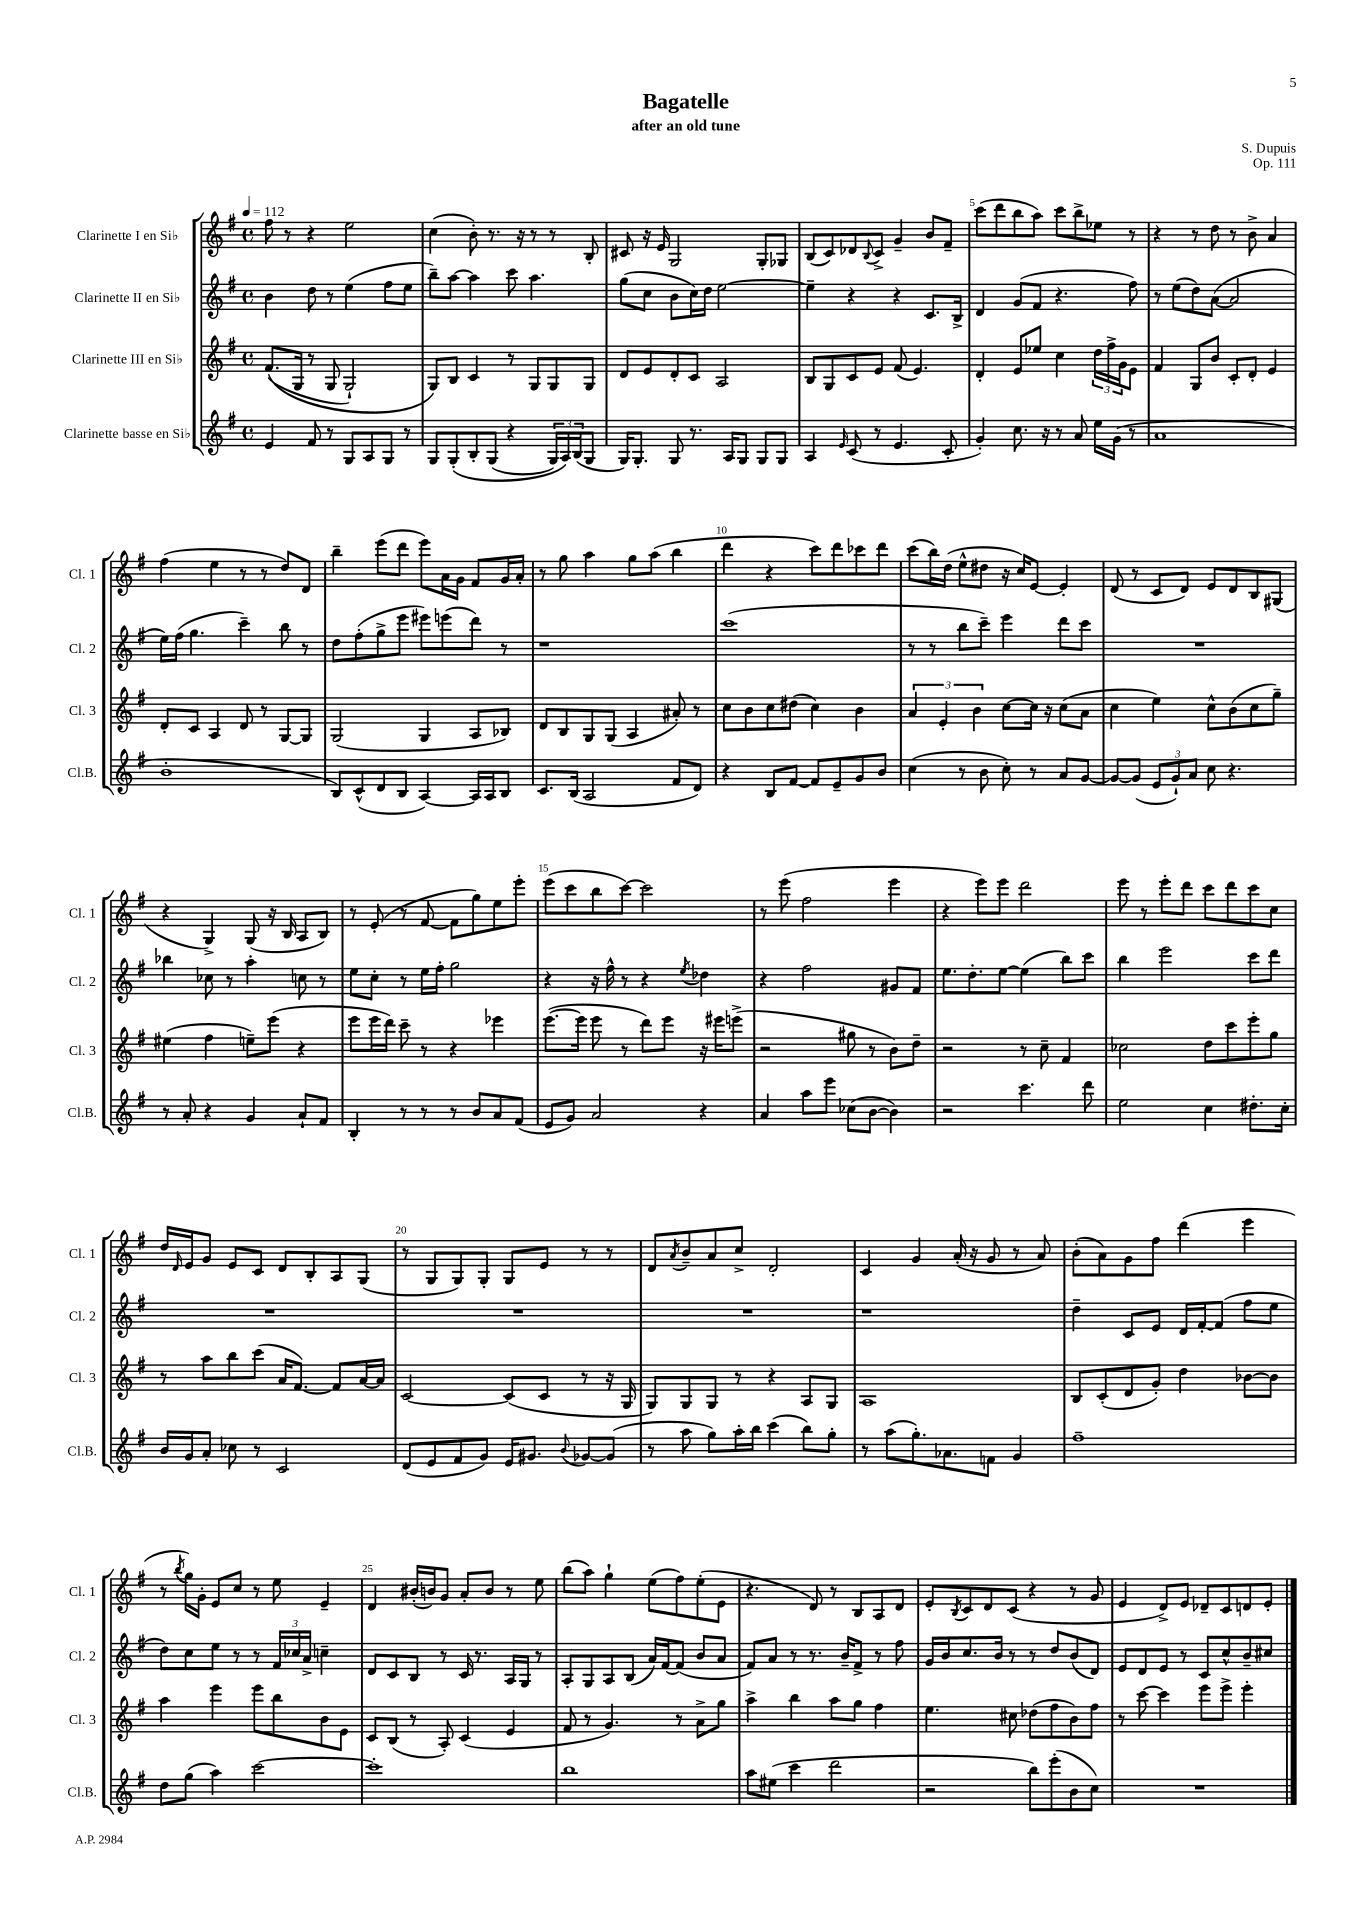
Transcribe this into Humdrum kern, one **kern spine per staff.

**kern	**kern	**kern	**kern
*part4	*part3	*part2	*part1
*staff4	*staff3	*staff2	*staff1
*I"Clarinette basse en Si♭	*I"Clarinette III en Si♭	*I"Clarinette II en Si♭	*I"Clarinette I en Si♭
*I'Cl.B.	*I'Cl. 3	*I'Cl. 2	*I'Cl. 1
*clefG2	*clefG2	*clefG2	*clefG2
*k[f#]	*k[f#]	*k[f#]	*k[f#]
*M4/4	*M4/4	*M4/4	*M4/4
*met(c)	*met(c)	*met(c)	*met(c)
*MM112	*MM112	*MM112	*MM112
=1	=1	=1	=1
4e/	((8.f#/L	4b\	8ff#\
.	.	.	8r
.	16G/Jk	.	.
8f#/	8r	8dd\	4r
8r	8G/	8r	.
8G/L	2G`/)	(4ee\	2ee\
8A/	.	.	.
8G/J	.	8ff#\L	.
8r	.	8ee\J	.
=2	=2	=2	=2
8G/L	8G/L)	8bb~\L)	(4cc\
(8G'/	8B/J	[8aa\J	.
8B'/	4c/	4aa\]	8b'\)
(8G/J	.	.	8.r
4r	8r	8ccc\	.
.	.	.	16r
.	8G/L	4.aa\	8r
24G/LL)	8G/	.	8r
24A/)	.	.	.
(24B/J	.	.	.
8G/J	8G/J	.	8B'/
=3	=3	=3	=3
16G/KL)	8d/L	(8gg\L	8c#X/
8.G'/J	.	.	.
.	8e/	8cc\J	16r
.	.	.	16e/
8G/	8d'/	8b\L	2G/
8.r	8c/J	16cc\L)	.
.	.	16dd\JJ	.
.	2A/	[2ee\	.
16A/KL	.	.	.
8G/J	.	.	.
8G/L	.	.	8G'/L
8G/J	.	.	8G-X/J
=4	=4	=4	=4
4A/	8B/L	4ee~\]	(8B/L
.	8G/	.	8c/)
16qqe/	.	.	.
(8c/	8c/	4r	8d-X/
.	.	.	8qqB/
8r	8e/J	.	8c^/J
4.e/	(8f#/	4r	4g~/
.	4.e/)	.	.
.	.	8.c/L	8b/L
8c'/	.	.	8f#~/J
.	.	16B^/Jk	.
=5	=5	=5	=5
4g'/)	4d'/	4d/	(8ccc\L
.	.	.	8ddd\
8.cc\	8e/L	(8g/L	8bb\
.	8ee-X/J	8f#/J	8aa\J)
16r	.	.	.
8r	4cc\	4.r	8ccc\L
8a/	.	.	8bb^\
16ee\LL	24dd\LL	.	8ee-X\J
.	24ff#^\	.	.
(16g\JJ	.	.	.
.	24g\J	.	.
8r	8e\J	8ff#\)	8r
=6	=6	=6	=6
1a	4f#/	8r	4r
.	.	(8ee\L	.
.	8G/L	8dd\)	8r
.	8b/J	([8a\J	8dd\
.	8c'/L	2a/]	8r
.	8d'/J	.	8b^\
.	4e/	.	4a/
!!LO:LB:g=z
=7	=7	=7	=7
1b'	8d'/L	16ee\LL)	(4ff#\
.	.	(16ff#\JJ	.
.	8c/J	4.gg\	.
.	4A/	.	4ee\
.	8d/	4ccc~\)	8r
.	8r	.	8r
.	[8G/L	8bb\	8dd/L)
.	8G/J]	8r	8d/J
=8	=8	=8	=8
8B/L)	(2G/	8dd\L	4bb~\
(8c^^/	.	(8ff#'\	.
8d/	.	8gg^\	(8eee\L
8B/J	.	8eee\J	8ddd\J
[4A/)	4G/	8eee#X\L)	8eee\L)
.	.	(8eeen\	16a\L
.	.	.	16g\JJ
16A/LL]	8A/L	8ddd\J)	8f#/L
16A/J	.	.	.
8B/J	8B-X/J)	8r	16g/L
.	.	.	16a'/JJ
=9	=9	=9	=9
8.c/L	8d/L	1r	8r
.	8B/	.	8gg\
(16B/Jk	.	.	.
2A/	8G/	.	4aa\
.	(8G/J	.	.
.	4A/	.	8gg\L
.	.	.	(8aa\J
8f#/L	8a#X'/)	.	4bb\
8d/J)	8r	.	.
=10	=10	=10	=10
4r	8cc\L	(1ccc	4ddd\
.	8b\	.	.
8B/L	8cc\	.	4r
[8f#/J	(8dd#X\J	.	.
8f#/L]	4cc\)	.	8ccc\L)
8e~/	.	.	8ddd\
8g/	4b\	.	8ccc-X\
8b/J	.	.	8ddd\J
=11	=11	=11	=11
(4cc\	6a/	8r	(8ccc\L
.	.	8r	16bb\L)
.	6e'/	.	.
.	.	.	(16dd\JJ
8r	.	8bb\L	8ee^^\L
.	6b\	.	.
8b\	.	8ccc~\J)	8dd#X\J
8cc'\)	[8cc\L	4eee\	16r
.	.	.	16cc/KL)
8r	16cc\Jk]	.	[8e/J
.	16r	.	.
8a/L	(8cc\L	8ddd\L	4e'/]
[8g/J	8a\J	8ccc\J	.
=12	=12	=12	=12
8g/L_	4cc\	1r	(8d/
(8g/J]	.	.	8r
12e/L	4ee\)	.	8c/L
12g`/)	.	.	.
.	.	.	8d/J)
12a/J	.	.	.
8cc\	8cc^^\L	.	8e/L
4.r	(8b\	.	8d/
.	8cc\	.	8B/
.	8gg~\J)	.	(8G#X/J
!!LO:LB:g=z
=13	=13	=13	=13
8r	(4ee#X\	4bb-X\	4r
8a'/	.	.	.
4r	4ff#\	8cc-X\	4G^/)
.	.	8r	.
4g/	8een~\L)	4aa'\	(8G/
.	(8eee\J	.	16r
.	.	.	16B/
8a`/L	4r	8ccn\	8A/L
8f#/J	.	8r	8B/J)
=14	=14	=14	=14
4B'/	8eee\L	8ee\L	8r
.	16eee\L	8cc'\J	(8e'/
.	16ddd\JJ)	.	.
8r	8ccc~\	8r	8r
8r	8r	16ee\LL	[8f#/
.	.	16ff#'\JJ	.
8r	4r	2gg\	8f#\L]
8b/L	.	.	8gg\)
8a/	4eee-X\	.	8ee\
(8f#/J	.	.	8eee'\J
=15	=15	=15	=15
8e/L	([8.eee\L	4r	(8eee\L
8g/J)	.	.	8ccc\
.	16eee\Jk]	.	.
2a/	8eee\	16r	8bb\
.	.	16ff#^^\	.
.	8r	8r	[8ccc\J)
.	8ddd\L)	4r	2ccc\]
.	8eee\J	.	.
.	.	8qee/	.
4r	16r	4dd-X\	.
.	16eee#X\KL	.	.
.	(8eeen^\J	.	.
=16	=16	=16	=16
4a/	2r	4r	8r
.	.	.	(8eee\
8aa\L	.	2ff#\	2ff#\
8eee\J	.	.	.
(8cc-X\L	8gg#X\	.	.
[8b\J	8r	.	.
4b\])	8b\L)	8g#X/L	4eee\
.	8dd~\J	8f#/J	.
=17	=17	=17	=17
2r	2r	8.ee\L	4r
.	.	8.dd'\	.
.	.	.	8eee\L)
.	.	[8ee\J	8eee\J
4.ccc\	8r	(4ee\]	2ddd\
.	8cc~\	.	.
.	4f#/	8bb\L)	.
8ddd\	.	8ccc\J	.
=18	=18	=18	=18
2ee\	2cc-X\	4bb\	8eee\
.	.	.	8r
.	.	2eee\	8eee'\L
.	.	.	8ddd\J
4cc\	8dd\L	.	8ccc\L
.	8ccc\	.	8ddd\
8.dd#X'\L	8eee'\	8ccc\L	8ccc\
.	8gg\J	8ddd\J	8cc\J
16cc'\Jk	.	.	.
!!LO:LB:g=z
=19	=19	=19	=19
16b/LL	8r	1r	16dd/LL
.	.	.	16qqd/
16g/J	.	.	16e/J
8a'/J	8aa\L	.	8g/J
8cc-X\	8bb\	.	8e/L
8r	(8ccc\J	.	8c/J
2c/	16a/KL	.	8d/L
.	[8.f#/J)	.	.
.	.	.	8B'/
.	8f#/L]	.	8A/
.	[16a/L	.	(8G/J
.	16a/JJ]	.	.
=20	=20	=20	=20
(8d/L	[2c/	1r	8r
8e/	.	.	8G/L
8f#/	.	.	8G/)
8g/J)	.	.	8G'/J
16e/KL	(8c/L]	.	8G/L
8.g#X/J	.	.	.
.	8c/J	.	8e/J
8qqb/	.	.	.
[8g-X/L	8r	.	8r
(8g-/J]	16r	.	8r
.	16G/	.	.
=21	=21	=21	=21
8r	8G/L)	1r	8d/L
.	.	.	8qa/
8aa\	8G/	.	8b~/
8gg\L)	8G/J	.	8a/
16aa'\L	8r	.	8cc^/J
16bb\JJ	.	.	.
(4ccc\	4r	.	2d'/
8bb\L)	8A/L	.	.
8gg'\J	8G/J	.	.
=22	=22	=22	=22
8r	1A	1r	4c/
(8aa\L	.	.	.
8.gg'\)	.	.	4g/
8.a-X\	.	.	.
.	.	.	(16a'/
.	.	.	16r
8fn\J	.	.	8g/
4g/	.	.	8r
.	.	.	8a/)
=23	=23	=23	=23
1ff#~	8B/L	4dd~\	(8b'\L
.	(8c'/	.	8a\)
.	8d/	8c/L	8g\
.	8g'/J)	8e/J	8ff#\J
.	4dd\	16d/LL	(4ddd\
.	.	[16f#'/J	.
.	.	(8f#/J]	.
.	[8b-X\L	8ff#\L	4eee\
.	8b-\J]	8ee\J	.
!!LO:LB:g=z
=24	=24	=24	=24
8dd\L	4aa\	8dd\L)	8r
.	.	.	8qbb/
(8gg\J	.	8cc\	16gg\LL)
.	.	.	16g'\JJ
4aa\)	4eee\	8ee\J	8e/L
.	.	8r	8cc/J
[2ccc\	8eee\L	8r	8r
.	8bb\	24f#/LL	8ee\
.	.	24cc-X/	.
.	.	24a^/JJ	.
.	8b\	4ccn~\	4e~/
.	8e\J	.	.
=25	=25	=25	=25
1ccc']	8c/L	8d/L	4d/
.	(8B/J	8c/	.
.	8r	8B/J	(16b#X'/LL
.	.	.	16bn/J)
.	8A'/)	8r	8g/J
.	(4c/	16c/	8a'/L
.	.	8.r	.
.	.	.	8b/J
.	4e/	16A/LL	8r
.	.	16G/JJ	.
.	.	8r	8ee\
=26	=26	=26	=26
1bb	8f#/	8A'/L	(8bb\L
.	8r	8G/	8aa\J)
.	4.g/)	8A/	4gg`\
.	.	(8B/J	.
.	.	16a/LL)	(8ee\L
.	.	[16f#/J	.
.	8r	(8f#/J]	8ff#\)
.	8a^\L	8b/L	(8ee'\
.	8gg\J	8a/J	8e\J
=27	=27	=27	=27
8aa\L	4aa^\	8f#/L)	4.r
(8ee#X\J	.	8a/J	.
4ccc\	4bb\	8r	.
.	.	8.r	8d/)
2ddd\	8aa\L	.	8r
.	.	16b~/KL	.
.	8gg\J	8f#^/J	8B/L
.	4ff#\	8r	8A/
.	.	8ff#\	8d/J
=28	=28	=28	=28
2r	4.ee\	16g/LL	8e'/L
.	.	16b/J	.
.	.	.	8qB/
.	.	8.cc/	8c/
.	.	.	8d/
.	.	16b/Jk	.
.	8cc#X\	8r	(8c/J
8bb\L)	(8dd-X\L	8r	4r
(8eee'\	8ff#\	8dd/L	.
8b\	8b\)	(8b/	8r
8cc\J)	8ff#\J	8d/J)	8g/
=29	=29	=29	=29
1r	8r	8e/L	4e/
.	[8ccc\	8d/	.
.	4ccc\]	8e/J	8d^/L)
.	.	8r	8e/J
.	8eee\L	8c/L	8d-X~/L
.	8eee^\J	8cc^^/	8c/
.	4eee'\	8b~/	8dn/
.	.	8cc#X/J	8e'/J
==	==	==	==
*-	*-	*-	*-
